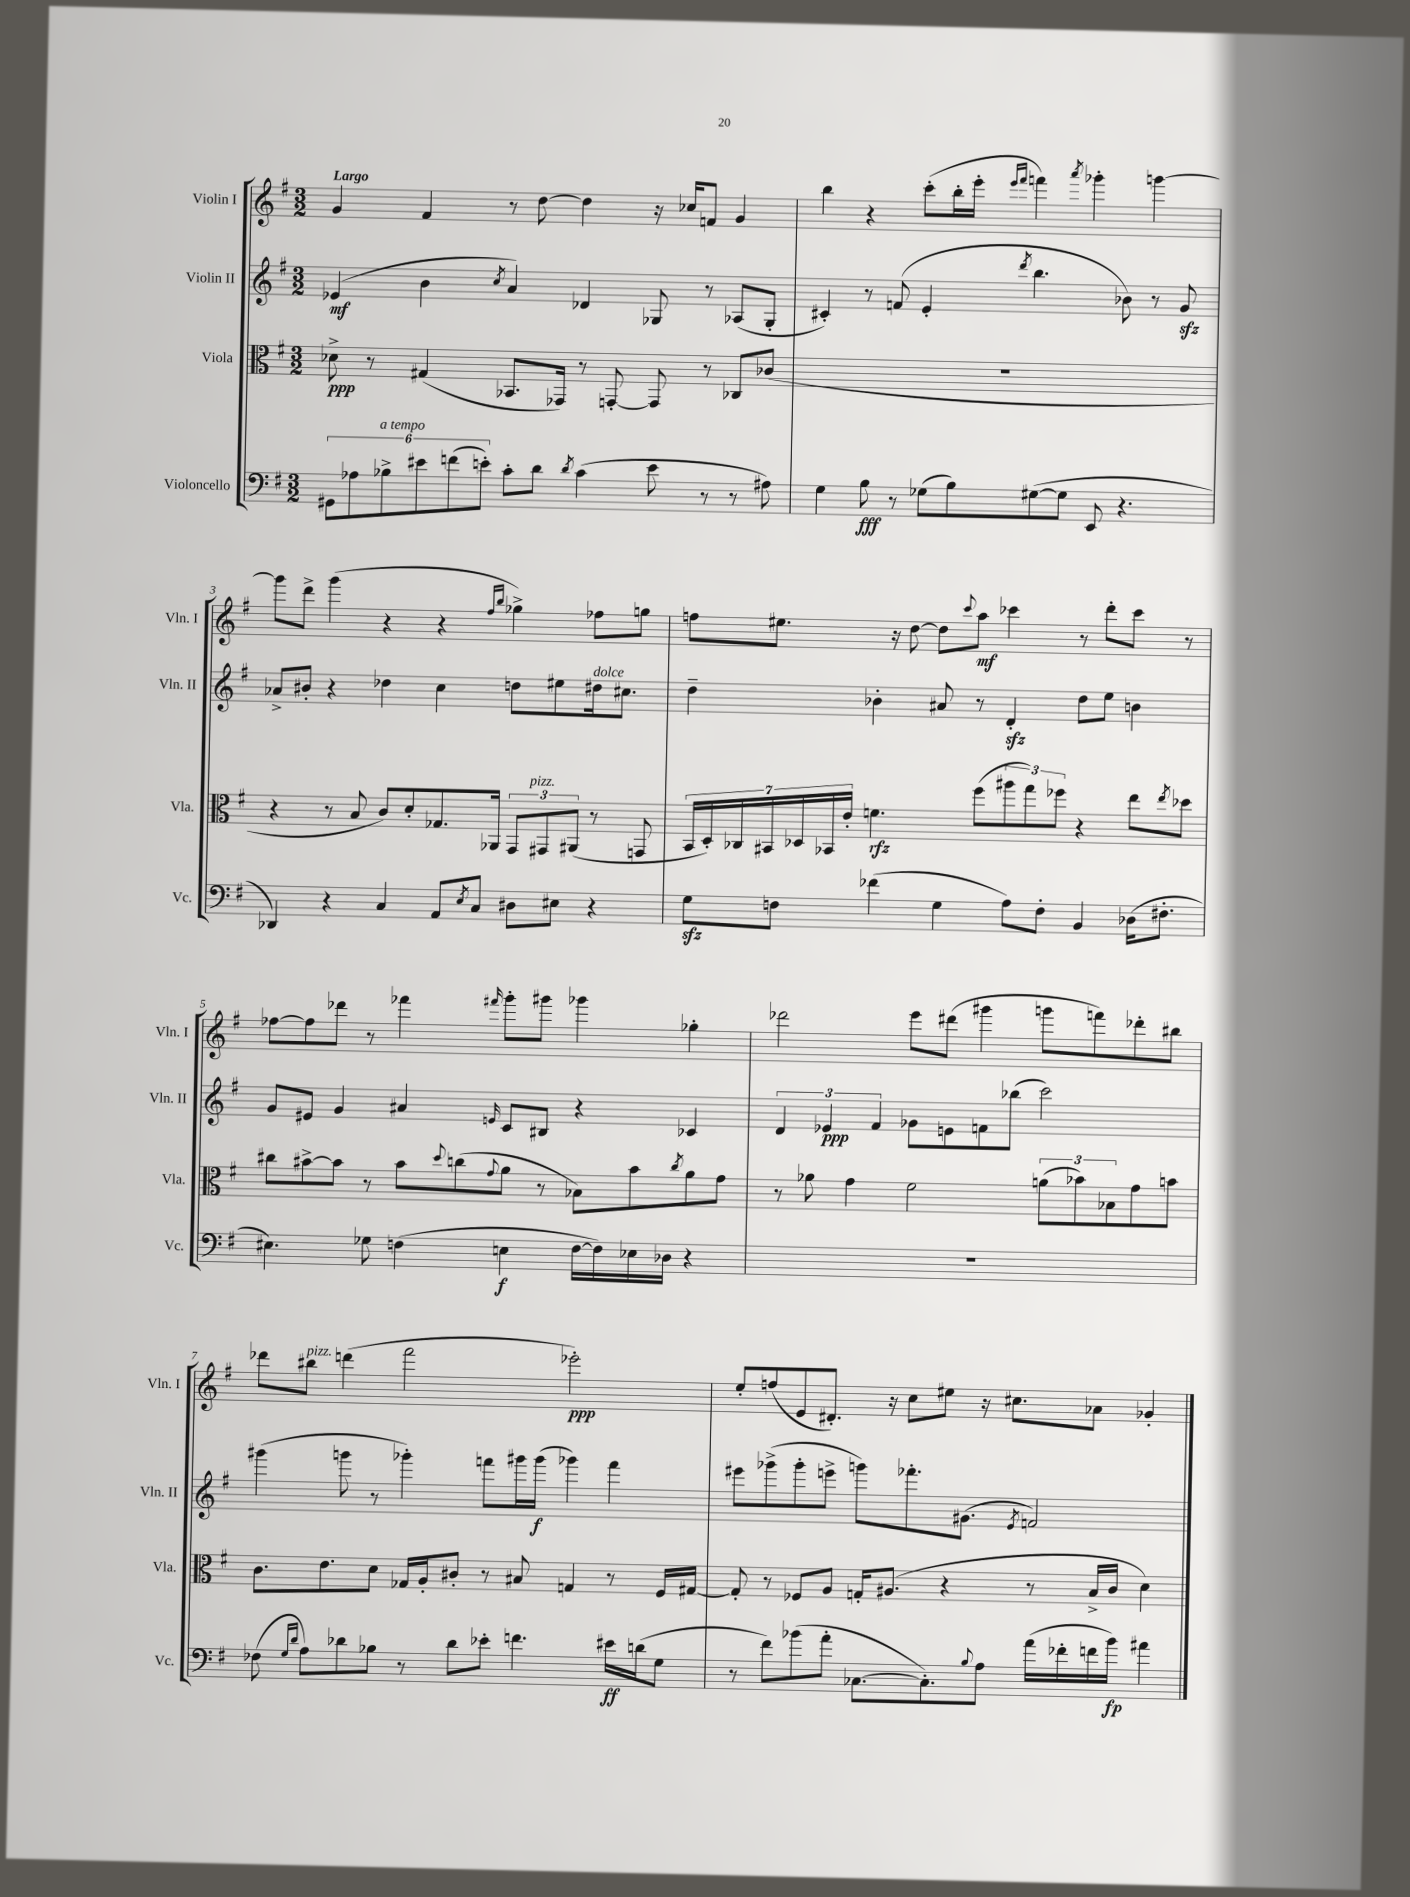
<<
\new StaffGroup <<
\new Staff = "s0" \with { instrumentName = "Violin I" shortInstrumentName = "Vln. I" } {
    \clef treble \key g \major \numericTimeSignature \time 3/2 \tempo "Largo"
    g'4 fis'4 r8 d''8~ d''4 r16 ces''16 f'8 g'4 |
    b''4 r4 c'''8-.( b''16-. e'''16-. \grace { e'''16 fis'''16 } f'''4) \acciaccatura { a'''8 } ges'''4-. g'''4~ |
    g'''8 d'''8-> g'''4( r4 r4 \grace { fis''16 b''16 } ges''4->) fes''8 g''8 |
    f''8 eis''8. r16 d''8~ d''8 \appoggiatura { c'''8 } a''8\mf ces'''4 r8 d'''8-. ces'''8 r8 |
    fes''8~ fes''8 des'''8 r8 fes'''4 \grace { fis'''16 } g'''8-. gis'''8 ges'''4 ges''4-. |
    des'''2 e'''8 dis'''8( gis'''4 g'''8 f'''8) des'''8-. bis''8 |
    des'''8 bis''8^\markup { \italic "pizz." } d'''4( fis'''2 ees'''2-.\ppp) |
    e''8-. f''8( e'8 dis'8.-.) r16 c''8 eis''8 r16 cis''8. aes'8 ges'4-. \bar "|." |
}
\new Staff = "s1" \with { instrumentName = "Violin II" shortInstrumentName = "Vln. II" } {
    \clef treble \key g \major \numericTimeSignature \time 3/2
    ees'4\mf( b'4 \acciaccatura { c''8 } a'4) des'4 ges8 r8 aes8( ges8-. |
    cis'4-.) r8 f'8( e'4-. \acciaccatura { d'''8 } b''4. bes'8) r8 g'8\sfz |
    aes'8-> bis'8-. r4 des''4 c''4 d''8 eis''8 dis''16^\markup { \italic "dolce" } cis''8. |
    d''4-- bes'4-. ais'8 r8 d'4-.\sfz d''8 e''8 b'4 |
    g'8 eis'8 g'4 ais'4 \grace { e'16 } c'8 bis8 r4 ces'4 |
    \tuplet 3/2 { d'4 ees'4\ppp fis'4 } ges'8 e'8 f'8 bes''8( c'''2) |
    gis'''4( g'''8 r8 ges'''4-.) f'''8 gis'''16 gis'''16\f( ges'''4) f'''4 |
    eis'''8 ges'''8->( ges'''8-. e'''8-> g'''8) fes'''8.-. gis'8.( \acciaccatura { e'8 } f'2) \bar "|." |
}
\new Staff = "s2" \with { instrumentName = "Viola" shortInstrumentName = "Vla." } {
    \clef alto \key g \major \numericTimeSignature \time 3/2
    des'8->\ppp r8 gis4( bes,8. ges,16) r8 g,8~-. g,8 r8 ces8 ces'8( |
    R1. |
    r4 r8 b8 c'8) d'8-. ges8. aes,16 \tuplet 3/2 { g,8 gis,8^\markup { \italic "pizz." } ais,8( } r8 g,8 |
    \tuplet 7/4 { b,16 d16-.) ces16 bis,16 des16 bes,16 e'16-. } f'4.\rfz fis''8( \tuplet 3/2 { ais''8 g''8) fes''8 } r4 e''8 \acciaccatura { e''8 } des''8 |
    cis''8 bis'8~-> bis'8 r8 bis'8 \appoggiatura { d''8 } c''8( \appoggiatura { g'8 } a'8 r8 bes8) bis'8 \acciaccatura { c''8 } a'8 g'8 |
    r8 aes'8 g'4 fis'2 \tuplet 3/2 { a'8( bes'8) bes8 } g'8 b'8 |
    c'8. e'8. d'8 ges16 a16-. cis'8-. r8 bis8 g4 r8 fis16 gis16~ |
    gis8-. r8 fes8 a8 g16-. ais8.( r4 r8 b16-> c'16 d'4) \bar "|." |
}
\new Staff = "s3" \with { instrumentName = "Violoncello" shortInstrumentName = "Vc." } {
    \clef bass \key g \major \numericTimeSignature \time 3/2
    \tuplet 6/4 { gis,8 aes8 bes8->^\markup { \italic "a tempo" } eis'8 f'8( e'8-.) } c'8-. d'8 \acciaccatura { d'8 } c'4( e'8 r8 r8 ais8) |
    g4 b8\fff r8 ges8( b8) gis8~( gis8 e,8 r4. |
    des,4) r4 c4 a,8 \acciaccatura { e8 } c8 dis8 eis8 r4 |
    g8\sfz f8 fes'4( g4 a8) f8-. b,4 des16( fis8.-. |
    eis4.) ges8 f4( e4\f f16~ f16) ees16 des16 r4 |
    R1. |
    fes8( \grace { g16 d'16 } a8) des'8 bes8 r8 des'8 ees'8-. f'4. eis'16\ff d'16( g8 |
    r8 fis'8) bes'8( a'8-. ces8.~ ces8.-.) \appoggiatura { b8 } a8 a'16( fes'16-. f'16 bes'16\fp) ais'4 \bar "|." |
}
>>
>>
